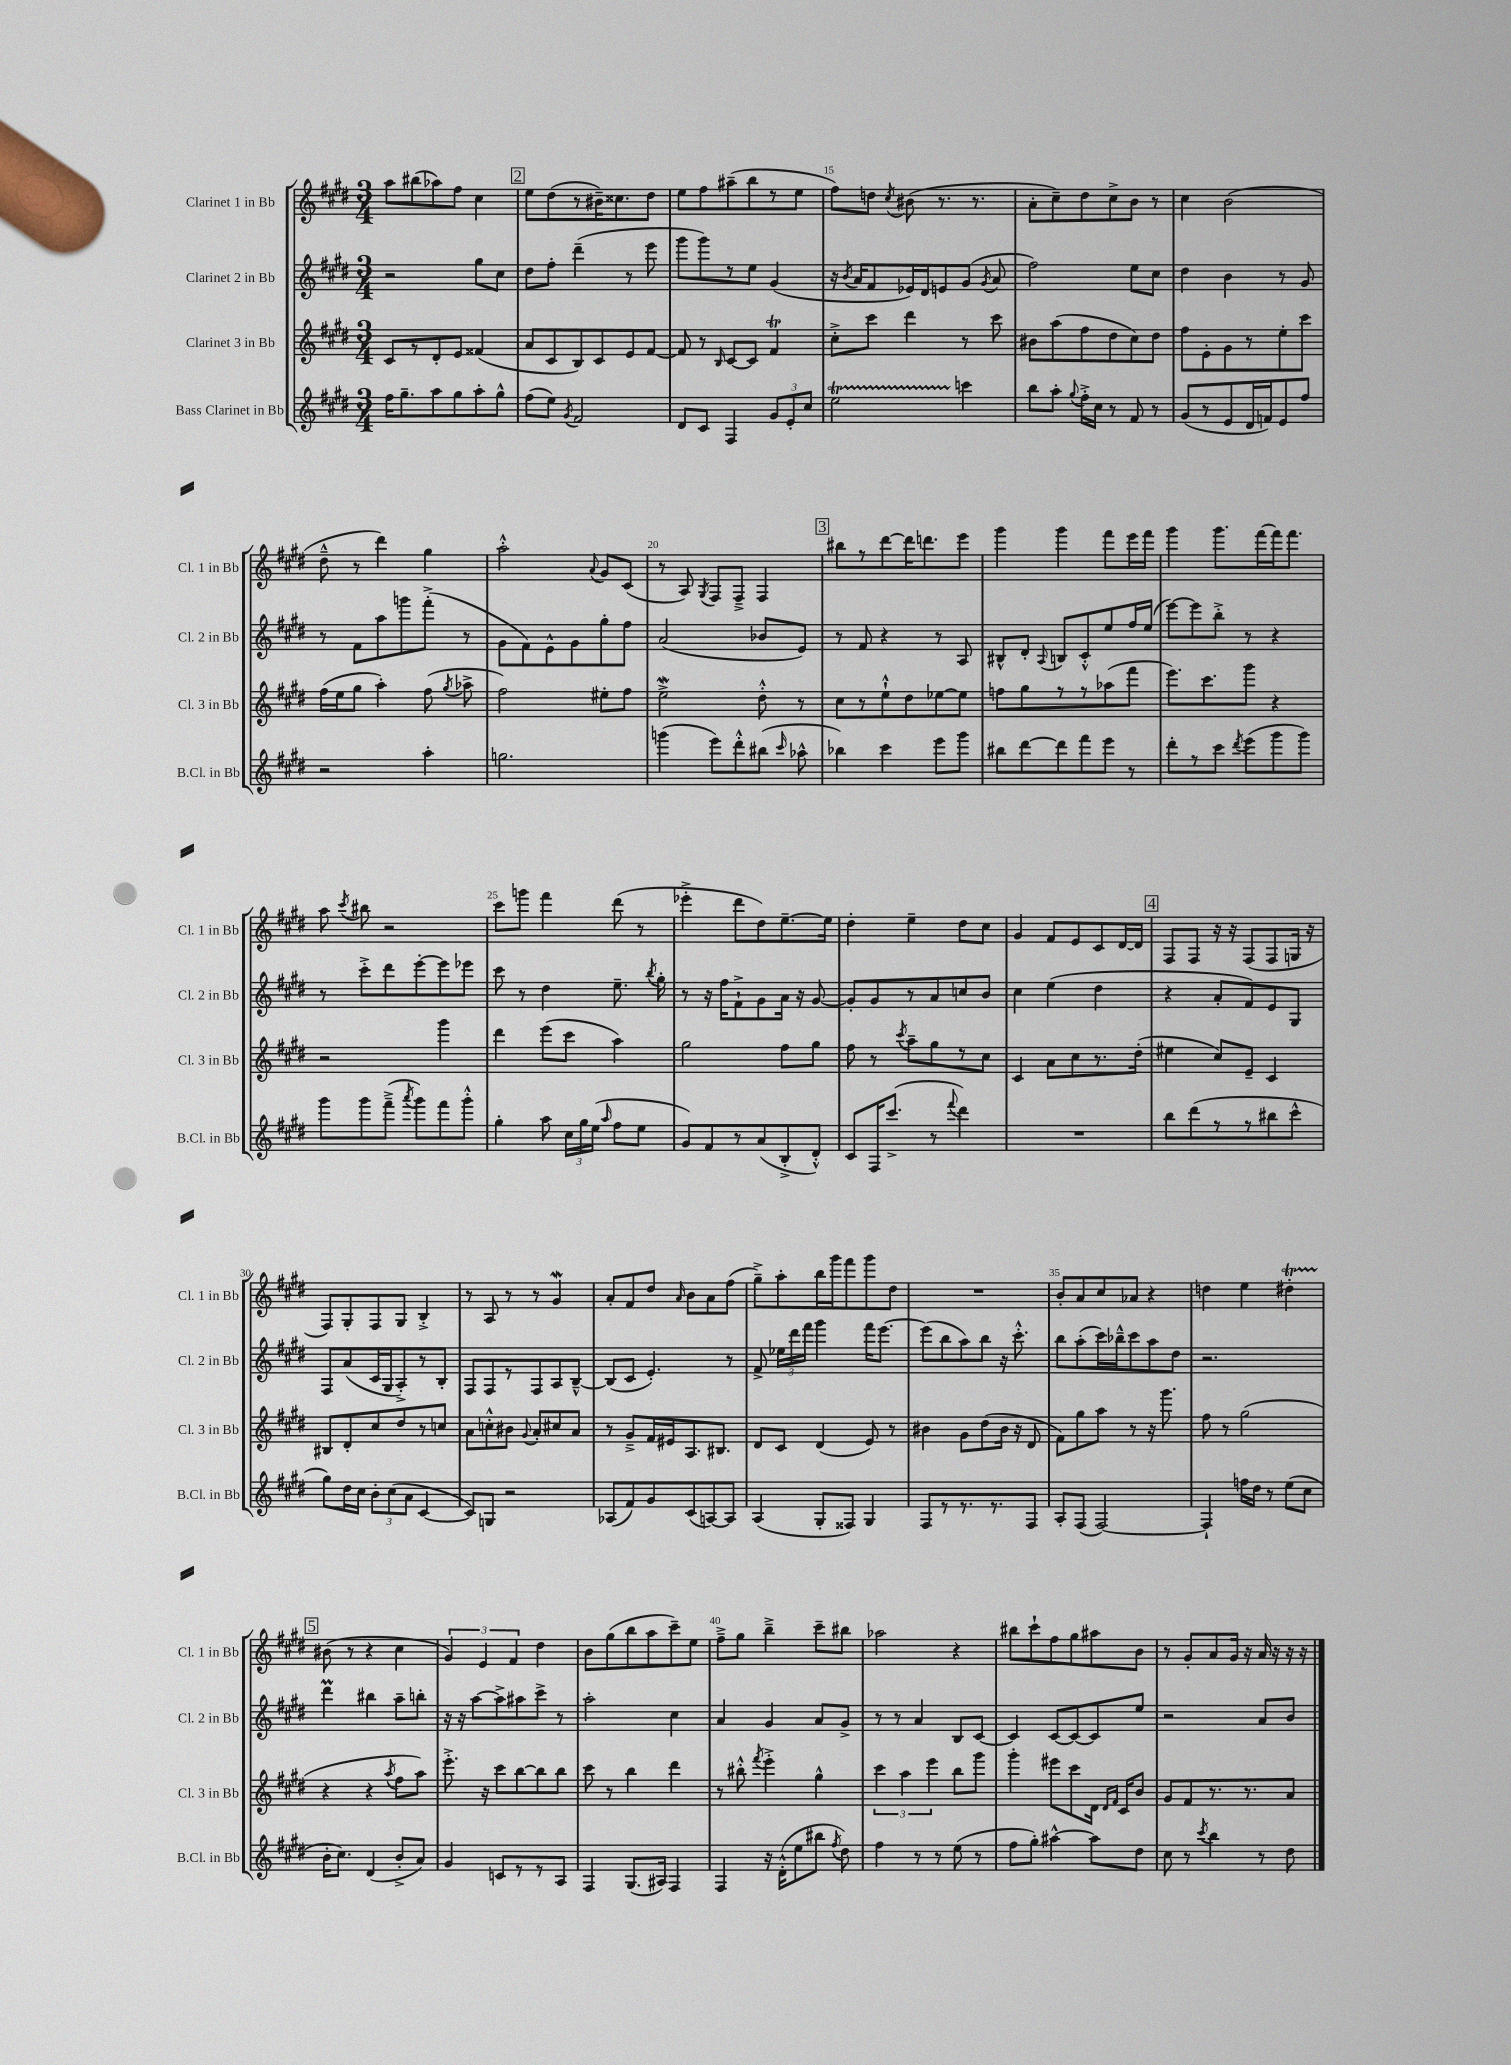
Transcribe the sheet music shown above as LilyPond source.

<<
\new StaffGroup <<
\new Staff = "s0" \with { instrumentName = "Clarinet 1 in Bb" shortInstrumentName = "Cl. 1 in Bb" } {
    \clef treble \key e \major \numericTimeSignature \time 3/4
    \autoBeamOff a''8[ bis''8( aes''8) fis''8] cis''4 |
    \mark \markup { \box "2" } e''8[ dis''8( r8 bis'16--) cisis''8. dis''8] |
    e''8[ fis''8 ais''8--( b''8 r8 e''8] |
    fis''8[) d''8] \acciaccatura { cis''8 } bis'8( r8. r8. |
    a'8[-. cis''8--) dis''8 cis''8-> b'8] r8 |
    cis''4 b'2( |
    dis''8---^ r8 dis'''4) gis''4 |
    a''2-.-^ \appoggiatura { a'8 } gis'8[ cis'8]( |
    r8 a8) \acciaccatura { gis8 } fis8[ fis8]---> fis4 |
    \mark \markup { \box "3" } bis''8[ r8 dis'''8~ dis'''16 d'''8. e'''8] |
    gis'''4 gis'''4 fis'''8[ e'''16 fis'''16] |
    gis'''4 gis'''8.[ fis'''16~ fis'''16 fis'''8.] |
    a''8 \acciaccatura { cis'''8 } bis''8 r2 |
    cis'''8[ g'''8] fis'''4 dis'''8( r8 |
    ees'''4-.-> dis'''8[ dis''8) e''8.~-- e''16] |
    dis''4-. e''4-- dis''8[ cis''8] |
    gis'4 fis'8[ e'8 cis'8 dis'16~ dis'16] |
    \mark \markup { \box "4" } fis8[ fis8] r16 r16 fis8[( fis8 g16] r16 |
    fis8[) gis8-. fis8 gis8] b4-.-> |
    r8 a8 r8 r8 gis'4\mordent |
    a'8[-. fis'8 dis''8] \grace { a'16 } b'8[ a'8 fis''8]( |
    gis''8[--->) a''8-. b''16 gis'''16 fis'''8 gis'''8 dis''8] |
    R2. |
    b'8[-. a'8 cis''8 aes'8] r4 |
    d''4 e''4 dis''4-.\startTrillSpan |
    \mark \markup { \box "5" } bis'8\stopTrillSpan( r8 r4 cis''4 |
    \tuplet 3/2 { gis'4) e'4 fis'4 } dis''4 |
    b'8[ gis''8( b''8 a''8 cis'''8--) e''8] |
    fis''8[---> gis''8] b''4---> cis'''8[-- bis''8] |
    aes''2 r4 |
    bis''8[ cis'''8-! fis''8 gis''8 ais''8 b'8] |
    r8 gis'8[-. a'8 gis'16] r16 a'16 r16 r16 r16 \bar "|." |
}
\new Staff = "s1" \with { instrumentName = "Clarinet 2 in Bb" shortInstrumentName = "Cl. 2 in Bb" } {
    \clef treble \key e \major \numericTimeSignature \time 3/4
    \autoBeamOff r2 gis''8[ cis''8] |
    \mark \markup { \box "2" } dis''8[ fis''8]-. dis'''4--( r8 e'''8 |
    gis'''8[ gis'''8) r8 e''8] gis'4( |
    r16 \acciaccatura { b'8 } a'16[ fis'8 ees'16) dis'16 e'8 gis'8]( \acciaccatura { gis'8 } a'8 |
    fis''2) e''8[ cis''8] |
    dis''4 b'4 r8 gis'8 |
    r8 fis'8[ a''8 g'''8 fis'''8]-.->( r8 |
    gis'8[ fis'8) e'8-^ gis'8 gis''8-. fis''8] |
    a'2( bes'8[ e'8]) |
    \mark \markup { \box "3" } r8 fis'8 r4 r8 a8 |
    bis8[-^ dis'8]-. \appoggiatura { a8 } b8[ cis'8-.-^ e''8 fis''16 e''16]( |
    e'''8[~) e'''8 b''8]-.-> r8 r4 |
    r8 cis'''8[-.-> dis'''8 e'''8~-. e'''8 ees'''8] |
    cis'''8 r8 dis''4 e''8.-- \acciaccatura { b''8 } gis''16-. |
    r8 r16 fis''16[ fis'8-!-> gis'8 a'16] r16 gis'8~ |
    gis'8[-. gis'8 r8 a'8 c''8 b'8] |
    cis''4 e''4( dis''4 |
    \mark \markup { \box "4" } r4 a'8[-. fis'8) e'8 gis8] |
    fis8[ a'8( cis'16 gis16 a8-.->) r8 b8]-. |
    fis8[ fis8 r8 fis8 a8 b8]~---^ |
    b8[( cis'8] e'4.-.) r8 |
    fis'8-> \tuplet 3/2 { ees''16[ dis'''16 fis'''16] } gis'''4 fis'''16[ e'''8.]~ |
    e'''8[( b''8 a''8) b''8] r16 cis'''8.-.-^ |
    b''8[ a''8-.( cis'''16) bes''16---^ cis'''8 a''8 dis''8] |
    r2. |
    \mark \markup { \box "5" } dis'''4\prall bis''4 a''8[-- b''8]-. |
    r16 r16 a''8[~ a''8-> ais''8 cis'''8]-> r8 |
    a''2-. cis''4 |
    a'4 gis'4 a'8[ gis'8]-> |
    r8 r8 a'4 b8[ cis'8]~ |
    cis'4 cis'8[~ cis'8~ cis'8 e''8] |
    r2 a'8[ b'8] \bar "|." |
}
\new Staff = "s2" \with { instrumentName = "Clarinet 3 in Bb" shortInstrumentName = "Cl. 3 in Bb" } {
    \clef treble \key e \major \numericTimeSignature \time 3/4
    \autoBeamOff cis'8[ r8 dis'8-. e'8] fisis'4( |
    \mark \markup { \box "2" } a'8[ cis'8 b8) cis'8 e'8 fis'8]~ |
    fis'8 r8 \grace { b16 } cis'8[~ cis'8] fis'4\trill |
    cis''8[-.-> cis'''8] dis'''4 r8 cis'''8 |
    bis'8[ a''8( fis''8 dis''8 cis''8) dis''8] |
    fis''8[ e'8-. gis'8 r8 e''8-. cis'''8] |
    fis''16[( e''16 gis''8] a''4-.) fis''8( \acciaccatura { gis''8 } aes''8-> |
    fis''2) eis''8[-. fis''8] |
    e''2->\mordent dis''8-.-^ r8 |
    \mark \markup { \box "3" } cis''8[ r8 e''8-!-^ dis''8 ees''8~ ees''8] |
    f''8[ gis''8 r8 r8 aes''8( fis'''8] |
    e'''8.[) cis'''8. gis'''8] r4 |
    r2 gis'''4 |
    dis'''4 e'''8[( cis'''8] a''4) |
    gis''2 fis''8[ gis''8] |
    fis''8 r8 \acciaccatura { cis'''8 } a''8[-- gis''8 r8 cis''8] |
    cis'4 a'8[ cis''8 r8. dis''16]-.( |
    \mark \markup { \box "4" } eis''4 cis''8[) e'8]-- cis'4 |
    bis8[ dis'8-. cis''8 dis''8 r8 c''8] |
    a'8[ c''8-.-^ bis'8] \appoggiatura { gis'8 } a'8[-. cis''8 a'8] |
    r8 gis'8[---> fis'16 eis'16 a8. bis8.] |
    dis'8[ cis'8] dis'4( e'8) r8 |
    bis'4 gis'8[ dis''8( bis'16] r16 dis'8 |
    fis'8[) gis''8 a''8] r8 r16 gis'''8. |
    fis''8 r8 gis''2( |
    \mark \markup { \box "5" } r4 r4 \acciaccatura { a''8 } fis''8[ a''8]) |
    e'''8.-.-> r16 cis'''8[ b''8~ b''8 b''8] |
    cis'''8 r8 b''4 dis'''4 |
    r8 bis''8-.-^ \acciaccatura { fis'''8 } e'''4-.-> gis''4-^ |
    \tuplet 3/2 { cis'''4 a''4 e'''4 } b''8[ gis'''8] |
    gis'''4-. eis'''8[ cis'''8 dis'16] \grace { dis'16[ fis'16] } cis'16[ b'8] |
    gis'8[ fis'8 r8. r8. a'8] \bar "|." |
}
\new Staff = "s3" \with { instrumentName = "Bass Clarinet in Bb" shortInstrumentName = "B.Cl. in Bb" } {
    \clef treble \key e \major \numericTimeSignature \time 3/4
    \autoBeamOff fis''16[ gis''8.-- a''8 gis''8 a''8-. gis''8]-^ |
    \mark \markup { \box "2" } fis''8[( e''8]) \acciaccatura { gis'8 } fis'2 |
    dis'8[ cis'8] fis4 \tuplet 3/2 { gis'8[ e'8-. cis''8] } |
    e''2\startTrillSpan c'''4\stopTrillSpan |
    b''8[ a''8]-. \appoggiatura { gis''8 } fis''16[-.-> cis''16] r8 fis'8 r8 |
    gis'8[( r8 e'8 dis'16 f'16) e'8 fis''8] |
    r2 a''4-. |
    g''2. |
    g'''4( e'''8[) dis'''8-.-^ bis''8]( \grace { cis'''16 } aes''8-^ |
    \mark \markup { \box "3" } bes''4) cis'''4 e'''8[ gis'''8] |
    bis''8[ dis'''8~ dis'''8 fis'''8 e'''8] r8 |
    dis'''8[-. r8 cis'''8] \acciaccatura { dis'''8 } e'''8[( gis'''8 gis'''8]) |
    gis'''8[ gis'''8 fis'''8]--->( \acciaccatura { a'''8 } gis'''8[) fis'''8 gis'''8]-.-^ |
    gis''4-. a''8 \tuplet 3/2 { cis''16[ gis''16 e''16]( } \grace { a''16 } fis''8[ e''8] |
    gis'8[) fis'8 r8 a'8( b8-.-> dis'8]-.-^) |
    cis'8[ fis16 cis'''8.]->( r8 \appoggiatura { fis'''8 } dis'''4) |
    R2. |
    \mark \markup { \box "4" } b''8[ dis'''8( r8 r8 bis''8 cis'''8]-^ |
    gis''8[) dis''16 cis''16] \tuplet 3/2 { b'8[-. cis''8( a'8] } cis'4~ |
    cis'8[) g8] r2 |
    aes8[( fis'8) gis'8 cis'8( a8~) a8] |
    a4( gis8[-. fisis8]) gis4 |
    fis8[ r8 r8. r8. fis8] |
    a8[-. fis8]( fis2~) |
    fis4-! f''16[ dis''16] r8 e''8[( cis''8] |
    \mark \markup { \box "5" } b'16[-. cis''8.]) dis'4( b'8[-.-> a'8]) |
    gis'4 c'8[ r8 r8 a8] |
    fis4 gis8.[( ais16]) fis4 |
    fis4 r16 dis'16[-.-^( e''8 bis''8] \acciaccatura { fis''8 } dis''8) |
    fis''4 r8 r8 e''8( r8 |
    fis''8[ gis''8]-.) ais''4~-^ ais''8[ dis''8] |
    cis''8 r8 \acciaccatura { cis'''8 } b''4 r8 dis''8 \bar "|." |
}
>>
>>
\layout { \context { \Score currentBarNumber = #12 \override BarNumber.break-visibility = ##(#f #t #t) barNumberVisibility = #(every-nth-bar-number-visible 5) } }
